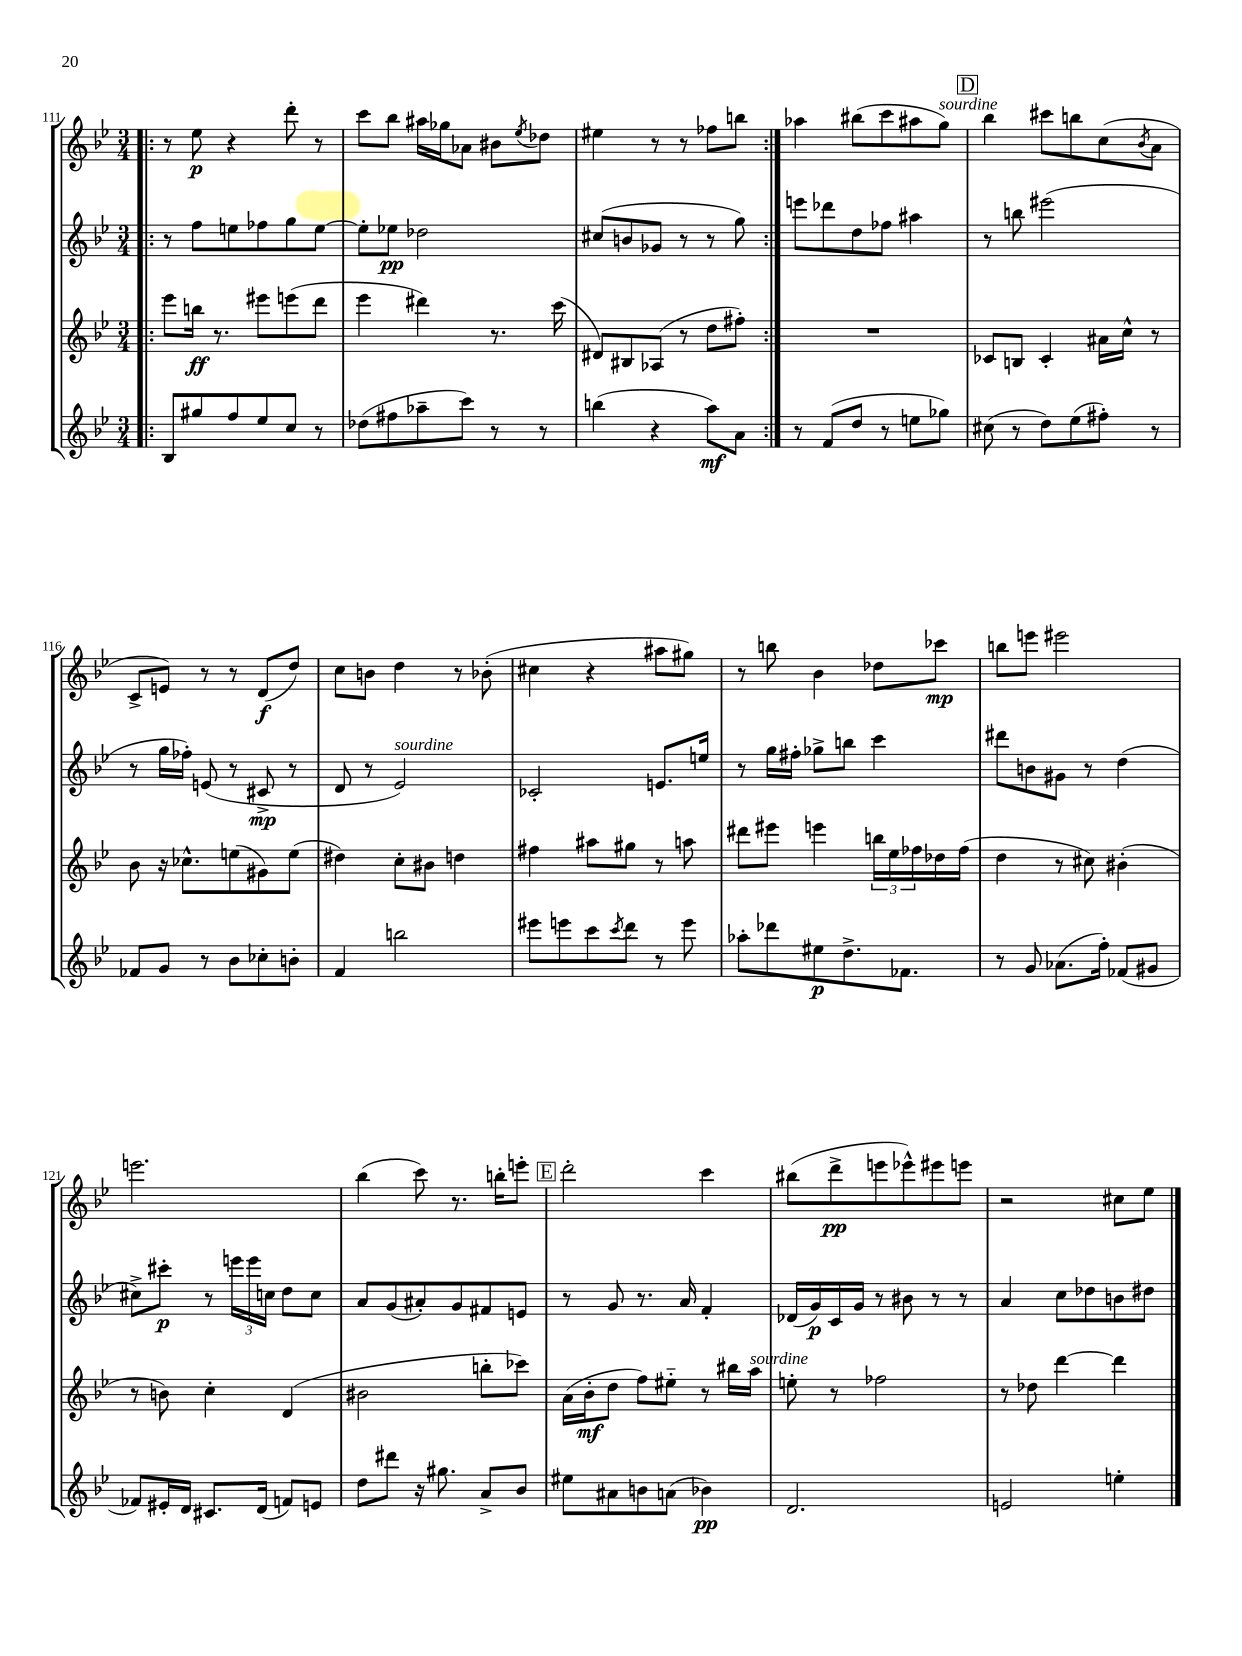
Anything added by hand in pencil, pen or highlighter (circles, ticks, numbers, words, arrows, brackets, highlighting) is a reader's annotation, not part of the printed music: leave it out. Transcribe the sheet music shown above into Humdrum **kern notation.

**kern	**kern	**kern	**kern
*staff4	*staff3	*staff2	*staff1
*clefG2	*clefG2	*clefG2	*clefG2
*k[b-e-]	*k[b-e-]	*k[b-e-]	*k[b-e-]
*M3/4	*M3/4	*M3/4	*M3/4
=!|:	=!|:	=!|:	=!|:
8B-	8eee-	8r	8r
8gg#	16bb	8ff	8ee-
.	8.r	.	.
8ff	.	8ee	4r
8ee-	8eee#	8ff-	.
8cc	(8eee	8gg	8ddd'
8r	8ddd	[8ee	8r
=	=	=	=
(8dd-	4eee-	8ee']	8ccc
8ff#	.	8ee-	8bb-
8aa-~	4ddd#)	2dd-	16aa#
.	.	.	16gg-
8ccc)	.	.	8a-
8r	8.r	.	8b#
.	.	.	8qee-
8r	.	.	8dd-
.	(16ccc	.	.
=	=	=	=
(4bb	8d#)	(8cc#	4ee#
.	8B#	8b	.
4r	(8A-	8g-	8r
.	8r	8r	8r
8aa)	8dd	8r	8ff-
8a	8ff#')	8gg)	8bb
=:|!	=:|!	=:|!	=:|!
8r	2.r	8eee	4aa-
(8f	.	8ddd-	.
8dd	.	8dd	(8bb#
8r	.	8ff-	8ccc
8ee	.	4aa#	8aa#
8gg-)	.	.	8gg)
=	=	=	=
(8cc#	8c-	8r	4bb-
8r	8B	8bb	.
8dd)	4c-'	(2eee#	8ccc#
(8ee-	.	.	8bb
8ff#')	16a#	.	(8cc
.	16cc^^	.	.
.	.	.	8qb-
8r	8r	.	8a
=	=	=	=
8f-	8b-	8r	8c^
8g	16r	16gg	8e)
.	8.cc-^^	16ff-')	.
8r	.	(8e	8r
8b-	(8ee	8r	8r
8cc-'	8g#)	8c#^	(8d
8b'	(8ee	8r	8dd)
=	=	=	=
4f	4dd#)	8d	8cc
.	.	8r	8b
2bb	8cc'	2e-)	4dd
.	8b#	.	.
.	4dd	.	8r
.	.	.	(8b-'
=	=	=	=
8eee#	4ff#	2c-'	4cc#
8eee	.	.	.
8ccc	8aa#	.	4r
8qccc	.	.	.
8ddd	8gg#	.	.
8r	8r	8.e	8aa#
8eee	8aa	.	8gg#)
.	.	16ee	.
=	=	=	=
8aa-'	8ddd#	8r	8r
8ddd-	8eee#	16gg	8bb
.	.	16ff#'	.
8ee#	4eee	8gg-^	4b-
8.dd^	.	8bb	.
.	24bb	4ccc	8dd-
.	24ee-	.	.
8.f-	.	.	.
.	24ff-	.	.
.	16dd-	.	8ccc-
.	(16ff-	.	.
=	=	=	=
8r	4dd	8ddd#	8bb
8g	.	8b	8eee
(8.a-	8r	8g#	2eee#
.	8cc#)	8r	.
16ff')	.	.	.
(8f-	(4b#'	(4dd	.
8g#	.	.	.
=	=	=	=
8f-)	8r	8cc#^)	2.eee
16e#'	8b)	8ccc#'	.
16d	.	.	.
8.c#	4cc'	8r	.
.	.	24eee	.
.	.	24eee	.
(16d	.	.	.
.	.	24cc	.
8f)	(4d	8dd	.
8e	.	8cc	.
=	=	=	=
8dd	2b#	8a	(4bb-
8ddd#	.	(8g	.
16r	.	8a#')	8ccc)
8.gg#	.	.	.
.	.	8g	8.r
8a^	8bb'	8f#	.
.	.	.	16bb'
8b-	8ccc-)	8e	8eee'
=	=	=	=
8ee#	(16a	8r	2ddd'
.	16b-'	.	.
8a#	8dd	8g	.
8b	8ff)	8.r	.
(8a	8ee#'~	.	.
.	.	16a	.
4b-)	8r	4f'	4ccc
.	16bb#	.	.
.	16aa	.	.
=	=	=	=
2.d	8ee'	(16d-	(8bb#
.	.	16g)	.
.	8r	16c	8ddd^
.	.	16g	.
.	2ff-	8r	8eee
.	.	8b#	8eee-^^)
.	.	8r	8eee#
.	.	8r	8eee
=	=	=	=
2e	8r	4a	2r
.	8dd-	.	.
.	[4ddd	8cc	.
.	.	8dd-	.
4ee'	4ddd]	8b	8cc#
.	.	8dd#	8ee-
==	==	==	==
*-	*-	*-	*-
